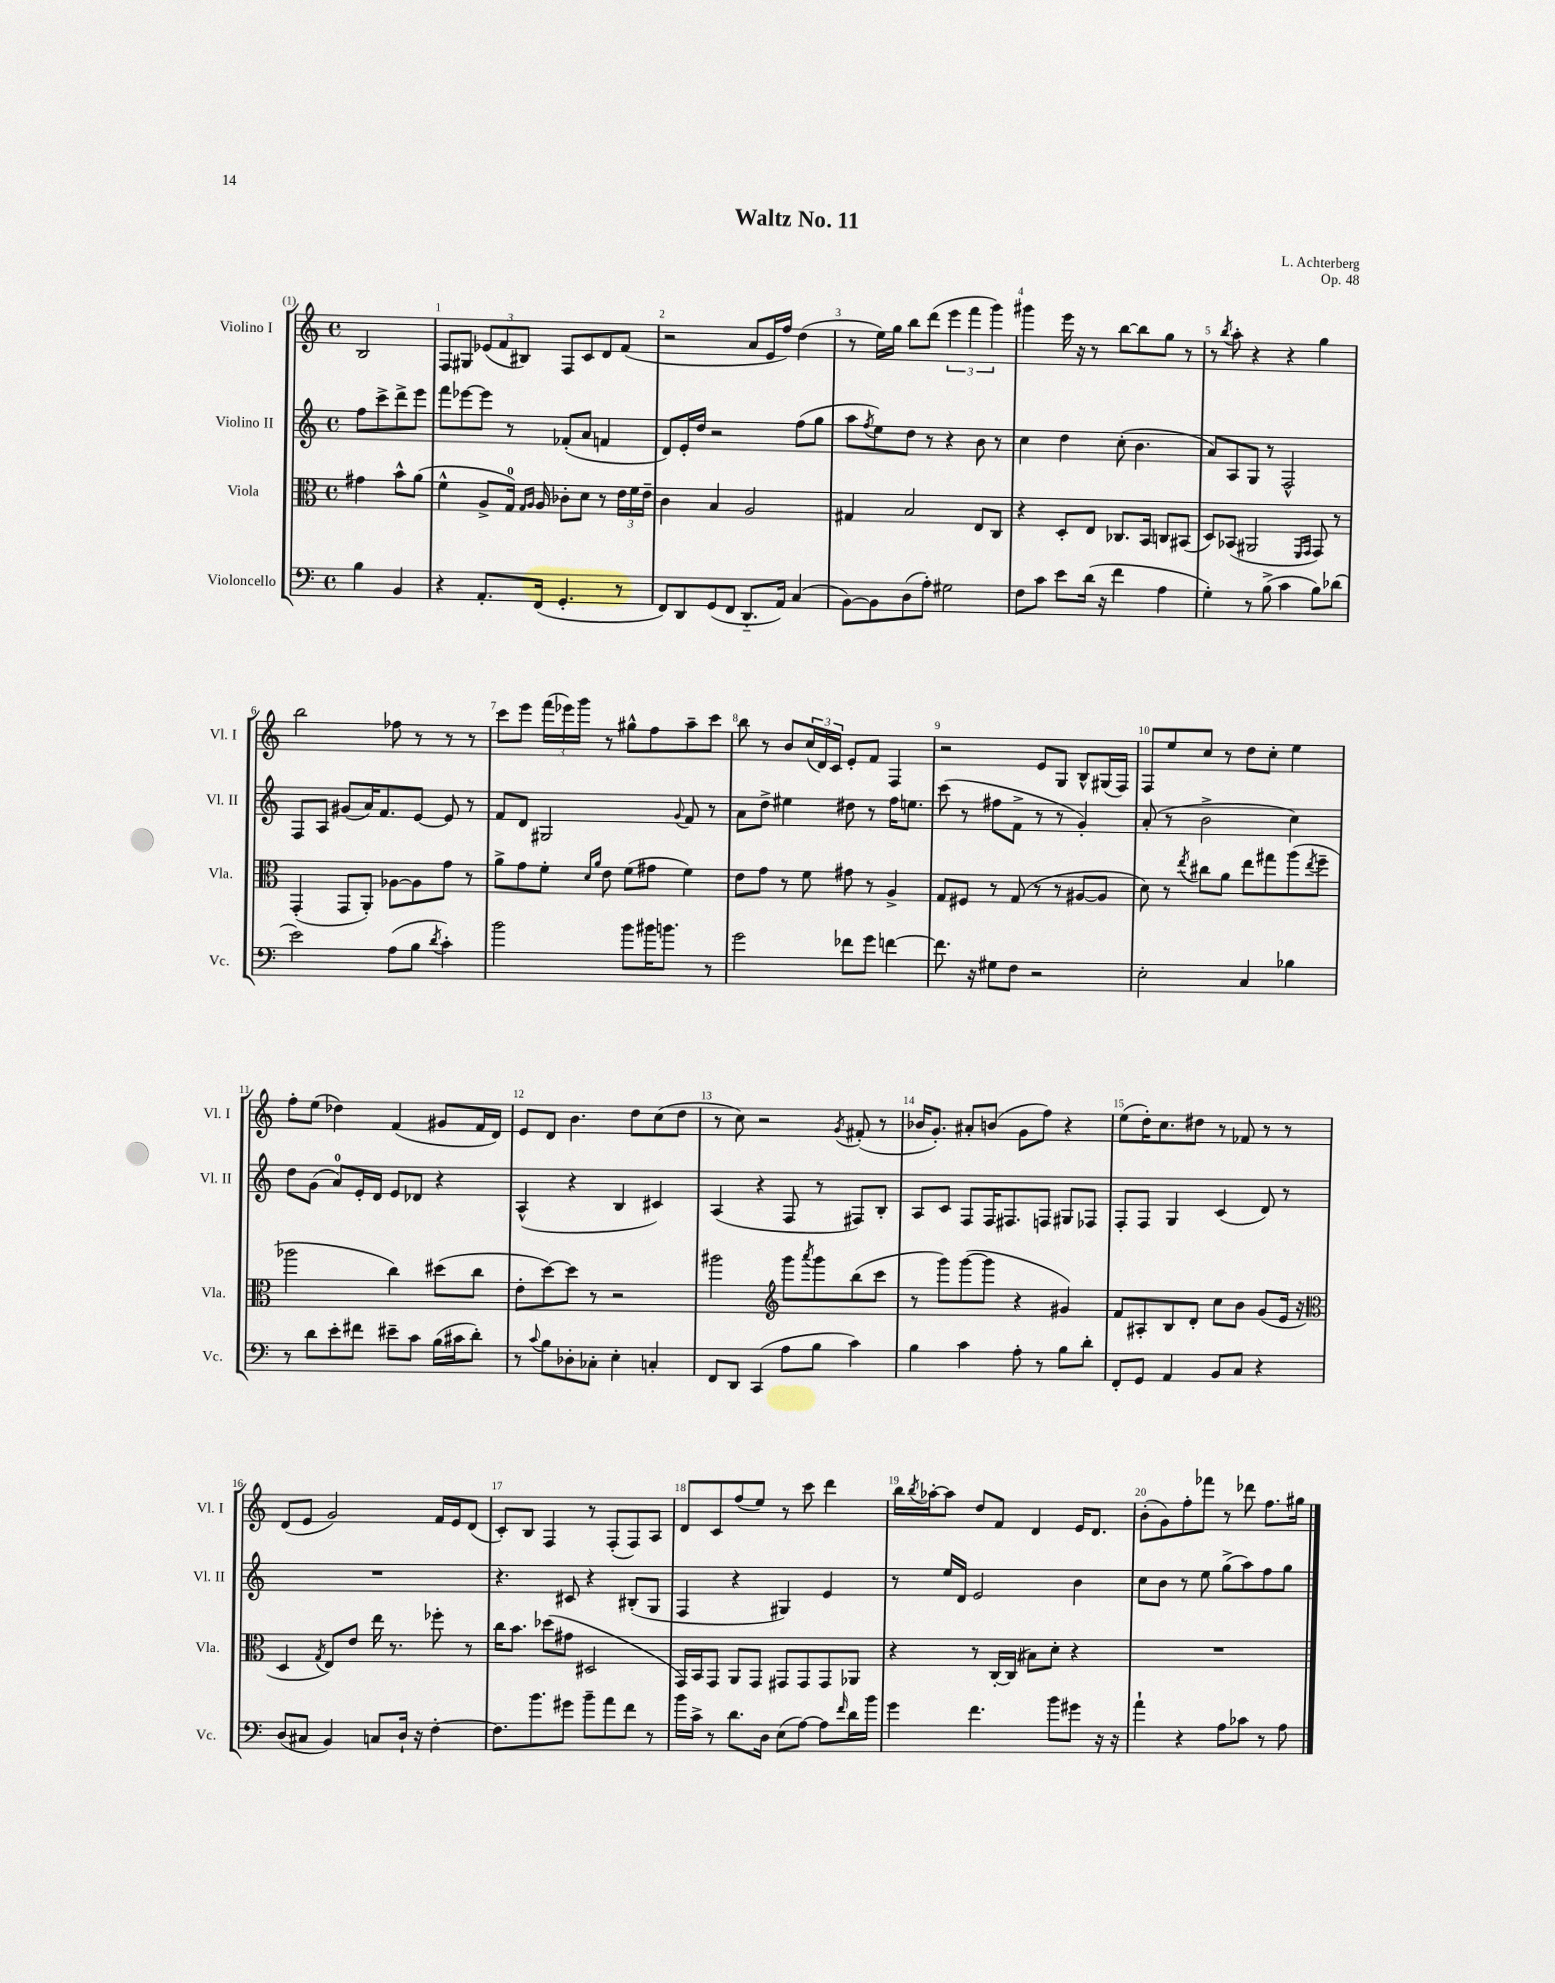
\header { title = "Waltz No. 11" composer = "L. Achterberg" opus = "Op. 48" }
<<
\new StaffGroup <<
\new Staff = "s0" \with { instrumentName = "Violino I" shortInstrumentName = "Vl. I" } {
    \clef treble \key c \major \defaultTimeSignature \time 4/4 \partial 2
    b2 |
    f8 gis8 \tuplet 3/2 { ees'8( f'8 bis8) } f8 c'8 d'8 f'8( |
    r2 a'8 e'16 f''16) d''4( |
    r8 e''16) g''16 b''8 d'''8( \tuplet 3/2 { e'''4 f'''4 g'''4) } |
    gis'''4 e'''16 r16 r8 b''8~ b''8 g''8 r8 |
    r8 \acciaccatura { b''8 } a''8-. r4 r4 g''4 |
    b''2 fes''8 r8 r8 r8 |
    c'''8 e'''8 \tuplet 3/2 { f'''16( ees'''16) g'''16 } r8 gis''8-^ f''8 a''8-- c'''8 |
    b''8 r8 b'8 \tuplet 3/2 { c''16( d'16) c'16 } e'8-. f'8 f4 |
    r2 e'8 g8 b8-^ gis16( f16) |
    f8 e''8 c''8 r8 d''8 c''8-. e''4 |
    f''8-. e''8( des''4) f'4( gis'8 f'16 d'16) |
    e'8 d'8 b'4. d''8 c''8( d''8 |
    r8 c''8) r2 \acciaccatura { g'8 } fis'8-.( r8 |
    bes'16 g'8.-.) ais'8-. b'8( g'8 f''8) r4 |
    e''8( d''16-.) c''8. dis''8 r8 fes'8 r8 r8 |
    d'8( e'8 g'2) f'16 e'16 d'8( |
    c'8-.) b8 f4 r8 f8-.( f8) a8 |
    d'8 c'8 f''8( e''8) r8 c'''8 d'''4 |
    b''16 \acciaccatura { b''8 } aes''16~-. aes''8 d''8 f'8 d'4 e'16 d'8. |
    b'8-.( g'8) f''8-. fes'''8 r8 des'''8 f''8. gis''16 \bar "|." |
}
\new Staff = "s1" \with { instrumentName = "Violino II" shortInstrumentName = "Vl. II" } {
    \clef treble \key c \major \defaultTimeSignature \time 4/4 \partial 2
    f''8 c'''8-> d'''8-> e'''8 |
    f'''8 ees'''8~ ees'''8 r8 fes'8-.( a'8 f'4 |
    d'8) e'16-. d''16 r2 f''8( g''8 |
    a''8 \acciaccatura { f''8 } e''8) d''8 r8 r4 b'8 r8 |
    c''4 d''4 c''8-.( b'4. |
    a'8) a8 g8 r8 f2-^ |
    f8 a8 gis'8( a'16) f'8. e'8~ e'8 r8 |
    f'8 d'8 gis2 \appoggiatura { g'8 } f'8 r8 |
    a'8 d''8-> eis''4 dis''8 r8 f''16 e''8. |
    c'''8( r8 fis''8 f'8-> r8 r8 g'4-.) |
    a'8-.( r8 b'2-> c''4) |
    d''8 g'8( a'8-0) e'16-. d'16 e'8 des'8 r4 |
    a4-^( r4 b4 cis'4) |
    a4( r4 f8 r8 fis8) b8-. |
    a8 c'8 f8 f16 fis8. f8 gis8 fes8 |
    f8-. f8 g4 c'4( d'8) r8 |
    R1 |
    r4. cis'8 r4 bis8-.( g8 |
    f4 r4 gis4) e'4 |
    r8 e''16 d'16 e'2 b'4 |
    c''8 b'8 r8 e''8 g''8->( a''8) f''8 g''8 \bar "|." |
}
\new Staff = "s2" \with { instrumentName = "Viola" shortInstrumentName = "Vla." } {
    \clef alto \key c \major \defaultTimeSignature \time 4/4 \partial 2
    gis'4 b'8-^ a'8( |
    f'4-^ a8-> g16-0) \grace { g16 a16 } a16 ces'8-. d'8 r8 \tuplet 3/2 { e'16 f'16 e'16-- } |
    c'4 b4 a2 |
    gis4 b2 e8 c8 |
    r4 d8-. e8 ces8. b,16 c8 bis,8( |
    d8) bes,8( ais,2 \grace { f,16 g,16 } g,8) r8 |
    g,4-.( g,8 a,8-.) aes8~ aes8 g'8 r8 |
    a'8-> g'8 f'8-. \grace { d'16 a'16 } e'8 f'8( gis'8 f'4) |
    e'8 g'8 r8 f'8 gis'8 r8 a4-> |
    g8 fis8 r8 g8( r8 r8 ais8~ ais8 |
    d'8) r8 \acciaccatura { e''8 } cis''8 a'8 e''8 gis''8 a''8( \acciaccatura { e''8 } f''8-- |
    aes''2 c''4) dis''8( c''8 |
    e'8-. d''8~) d''8 r8 r2 |
    ais''2 \clef treble g'''8 \acciaccatura { a'''8 } g'''8 b''8( c'''8 |
    r8 g'''8) g'''8~( g'''8 r4 gis'4) |
    f'8 ais8-. b8 d'8-. c''8 b'8 g'8( e'16 r16 |
    \clef alto d4 \acciaccatura { g8 } e8) e'8 e''16 r8. fes''8-. r8 |
    c''16 b'8. des''8( gis'8 dis2 |
    g,16) b,16 g,8 a,8 g,8 gis,8 gis,8 gis,8 aes,8 |
    r4 r8 c16~-. c16( bis8) d'8-. r4 |
    R1 \bar "|." |
}
\new Staff = "s3" \with { instrumentName = "Violoncello" shortInstrumentName = "Vc." } {
    \clef bass \key c \major \defaultTimeSignature \time 4/4 \partial 2
    b4 b,4 |
    r4 a,8.-. f,16( g,4.-. r8 |
    f,8) d,8 g,8( f,8 d,8.-_ a,16) c4( |
    b,8~) b,8 d8( a8-.) gis2 |
    f8 c'8 e'8 d'16( r16 f'4 a4 |
    g4-.) r8 b8->( c'4 b8) des'8( |
    e'2) a8( b8 \acciaccatura { d'8 } c'4-.) |
    b'2 b'8 bis'16 b'8. r8 |
    g'2 fes'8 g'8 f'4~ |
    f'8. r16 gis8 f8 r2 |
    e2-. c4 bes4 |
    r8 d'8 e'8-. fis'8 eis'8-- c'8 b16( cis'16 d'8-.) |
    r8 \appoggiatura { c'8 } b8 des8-. ces8-. e4-. c4-. |
    f,8 d,8 c,4( a8 b8 c'4) |
    b4 c'4 a8-. r8 b8 d'8-. |
    f,8-. g,8 a,4 b,8 c8 r4 |
    d8( cis8 b,4) c8 d16-! r16 f4~-. |
    f8. b'8. gis'8 b'8-- a'8 f'8 r8 |
    b'16 c'16-> r8 d'8. d16 e8( a8~) a8 \grace { f'16 } d'16 b'16 |
    g'4 f'4. b'8 gis'8 r16 r16 |
    a'4-! r4 a8 ces'8 r8 a8 \bar "|." |
}
>>
>>
\layout { \context { \Score \override BarNumber.break-visibility = ##(#f #t #t) barNumberVisibility = #all-bar-numbers-visible } }
